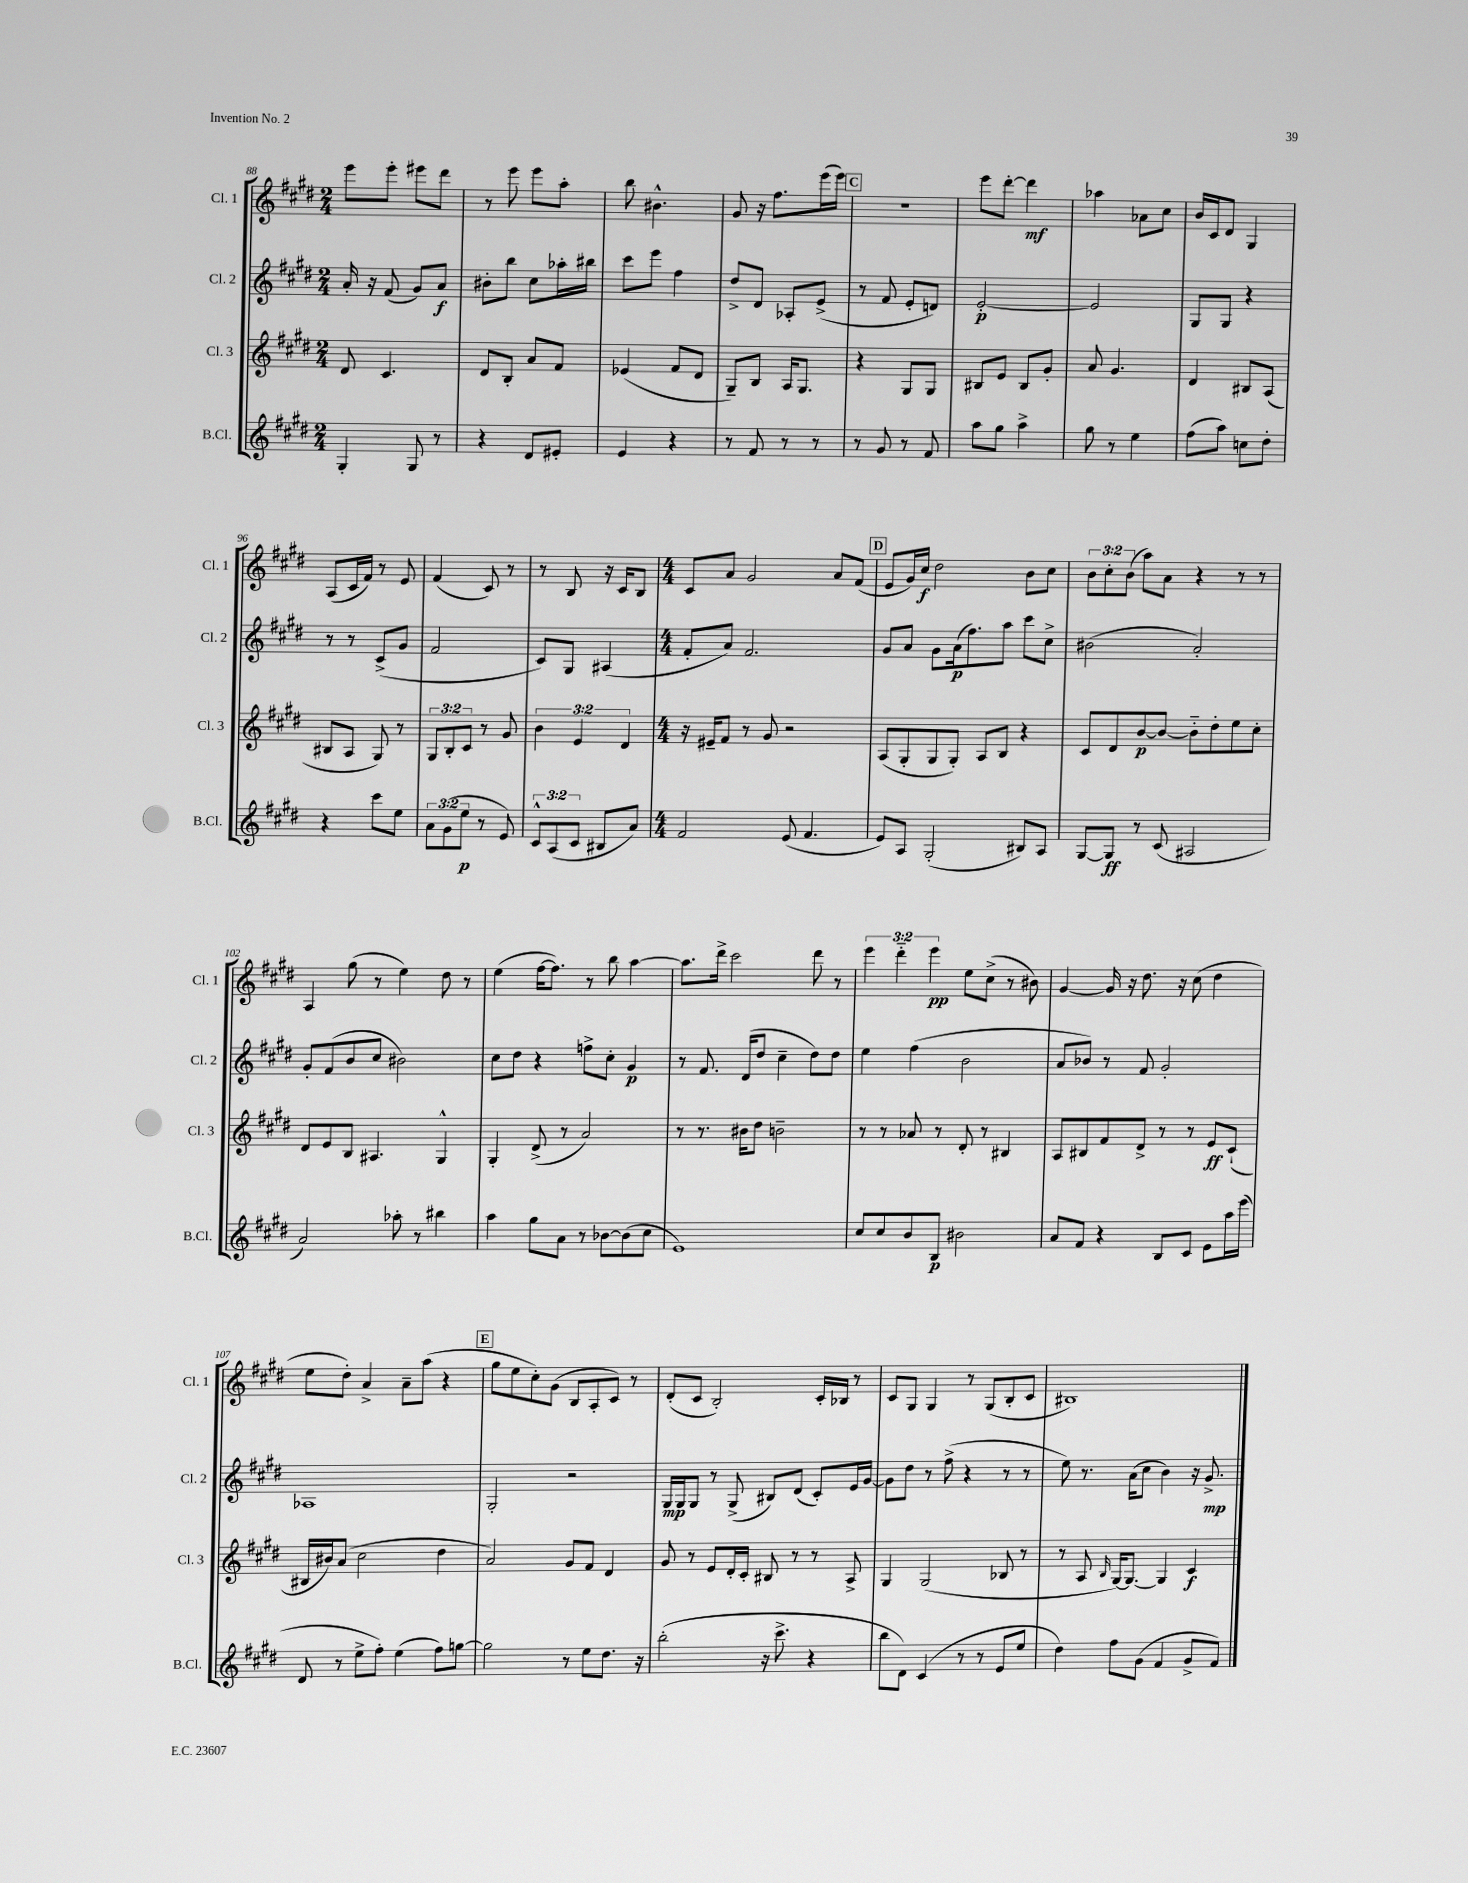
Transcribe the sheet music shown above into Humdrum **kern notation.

**kern	**dynam	**kern	**dynam	**kern	**dynam	**kern	**dynam
*part4	*part4	*part3	*part3	*part2	*part2	*part1	*part1
*staff4	*staff4	*staff3	*staff3	*staff2	*staff2	*staff1	*staff1
*I"B.Cl.	*	*I"Cl. 3	*	*I"Cl. 2	*	*I"Cl. 1	*
*I'B.Cl.	*	*I'Cl. 3	*	*I'Cl. 2	*	*I'Cl. 1	*
*clefG2	*	*clefG2	*	*clefG2	*	*clefG2	*
*k[f#c#g#d#]	*	*k[f#c#g#d#]	*	*k[f#c#g#d#]	*	*k[f#c#g#d#]	*
*M2/4	*	*M2/4	*	*M2/4	*	*M2/4	*
=88	=88	=88	=88	=88	=88	=88	=88
4G#'/	.	8d#/	.	16a'/	.	8eee\L	.
.	.	.	.	16r	.	.	.
.	.	4.c#/	.	(8f#/	.	8eee'\J	.
8G#/	.	.	.	8g#/L)	.	8eee#X\L	.
8r	.	.	.	8a/J	f	8ddd#\J	.
=89	=89	=89	=89	=89	=89	=89	=89
4r	.	8d#/L	.	8b#X'\L	.	8r	.
.	.	8B'/J	.	8bb\J	.	8eee\	.
8d#/L	.	8a/L	.	8cc#\L	.	8eee\L	.
8e#X'/J	.	8f#/J	.	16aa-X'\L	.	8aa'\J	.
.	.	.	.	16bb#X\JJ	.	.	.
=90	=90	=90	=90	=90	=90	=90	=90
4e/	.	(4e-X/	.	8ccc#\L	.	8bb\	.
.	.	.	.	8eee\J	.	4.b#X^^\	.
4r	.	8f#/L	.	4ff#\	.	.	.
.	.	8d#/J	.	.	.	.	.
=91	=91	=91	=91	=91	=91	=91	=91
8r	.	8G#~/L)	.	8dd#^/L	.	8g#/	.
8f#/	.	8B/J	.	8d#/J	.	16r	.
.	.	.	.	.	.	8.ff#\L	.
8r	.	16A/KL	.	8A-X'/L	.	.	.
.	.	8.G#/J	.	.	.	.	.
8r	.	.	.	(8e^/J	.	(16eee\L	.
.	.	.	.	.	.	16eee\JJ)	.
!!LO:REH:place=s1:t=C
=92	=92	=92	=92	=92	=92	=92	=92
8r	.	4r	.	8r	.	2r	.
8g#/	.	.	.	8f#/	.	.	.
8r	.	8G#/L	.	8e'/L	.	.	.
8f#/	.	8G#/J	.	8dn/J)	.	.	.
=93	=93	=93	=93	=93	=93	=93	=93
8aa\L	.	8B#X/L	.	[2e'/	p	8eee\L	.
8gg#\J	.	8e/J	.	.	.	[8ddd#'\J	.
4aa^\	.	8B#/L	.	.	.	4ddd#\]	mf
.	.	8g#'/J	.	.	.	.	.
=94	=94	=94	=94	=94	=94	=94	=94
8gg#\	.	8a/	.	2e/]	.	4aa-X\	.
8r	.	4.g#/	.	.	.	.	.
4ee\	.	.	.	.	.	8a-X\L	.
.	.	.	.	.	.	8cc#\J	.
=95	=95	=95	=95	=95	=95	=95	=95
(8ff#\L	.	4d#/	.	8G#/L	.	16b/LL	.
.	.	.	.	.	.	16c#/J	.
8aa\J)	.	.	.	8G#/J	.	8d#/J	.
8ccn\L	.	8B#X/L	.	4r	.	4G#/	.
8dd#'\J	.	(8A/J	.	.	.	.	.
!!LO:LB:g=z
=96	=96	=96	=96	=96	=96	=96	=96
4r	.	8B#X/L	.	8r	.	(8A/L	.
.	.	8A/J	.	8r	.	16c#/L	.
.	.	.	.	.	.	16f#/JJ)	.
8ccc#\L	.	8G#/)	.	(8c#^/L	.	8r	.
8ee\J	.	8r	.	8g#/J	.	8e/	.
=97	=97	=97	=97	=97	=97	=97	=97
12a\L	.	12G#/L	.	2f#/	.	(4f#/	.
(12g#\	.	12B'/	.	.	.	.	.
12ee\J	p	12c#/J	.	.	.	.	.
8r	.	8r	.	.	.	8c#/)	.
8e/)	.	8g#/	.	.	.	8r	.
=98	=98	=98	=98	=98	=98	=98	=98
12c#^^/L	.	6b\	.	8c#/L)	.	8r	.
(12A/	.	.	.	.	.	.	.
.	.	.	.	8G#/J	.	8B/	.
12c#/J	.	6e/	.	.	.	.	.
8B#X/L	.	.	.	(4A#X/	.	16r	.
.	.	.	.	.	.	16c#/KL	.
.	.	6d#/	.	.	.	.	.
8a/J)	.	.	.	.	.	8B/J	.
=99	=99	=99	=99	=99	=99	=99	=99
*M4/4	*	*M4/4	*	*M4/4	*	*M4/4	*
2f#/	.	16r	.	8f#'/L	.	8c#/L	.
.	.	16e#X~/KL	.	.	.	.	.
.	.	8f#/J	.	8a/J)	.	8a/J	.
.	.	8r	.	2.f#/	.	2g#/	.
.	.	8g#/	.	.	.	.	.
(8e/	.	2r	.	.	.	.	.
4.f#/	.	.	.	.	.	.	.
.	.	.	.	.	.	8a/L	.
.	.	.	.	.	.	(8f#/J	.
!!LO:REH:place=s1:t=D
=100	=100	=100	=100	=100	=100	=100	=100
8e/L)	.	(8A/L	.	8g#/L	.	8e/L	.
8A/J	.	8G#'/	.	8a/J	.	16g#/L)	.
.	.	.	.	.	.	16cc#/JJ	f
(2G#'/	.	8G#/	.	8g#\L	.	2dd#\	.
.	.	8G#'/J)	.	(16a\k	p	.	.
.	.	.	.	8.ff#\)	.	.	.
.	.	8A/L	.	.	.	.	.
.	.	8B/J	.	8aa\J	.	.	.
8B#X/L)	.	4r	.	8ccc#\L	.	8b\L	.
8A/J	.	.	.	8cc#^\J	.	8cc#\J	.
=101	=101	=101	=101	=101	=101	=101	=101
[8G#/L	.	8c#/L	.	(2b#X\	.	12b\L	.
.	.	.	.	.	.	12cc#'\	.
8G#/J]	ff	8d#/	.	.	.	.	.
.	.	.	.	.	.	(12b\J	.
8r	.	[8b/	p	.	.	8aa\L)	.
(8c#/	.	8b/J_	.	.	.	8a\J	.
2A#X/	.	8b\L]	.	2a'/)	.	4r	.
.	.	8dd#'\	.	.	.	.	.
.	.	8ee\	.	.	.	8r	.
.	.	8cc#'\J	.	.	.	8r	.
!!LO:LB:g=z
=102	=102	=102	=102	=102	=102	=102	=102
2a/)	.	8d#/L	.	8g#'/L	.	4A/	.
.	.	8e/	.	(8f#/	.	.	.
.	.	8B/J	.	8b/	.	(8gg#\	.
.	.	4.A#X/	.	8cc#/J	.	8r	.
8aa-X'\	.	.	.	2b#X\)	.	4ee\)	.
8r	.	.	.	.	.	.	.
4bb#X\	.	4G#^^/	.	.	.	8dd#\	.
.	.	.	.	.	.	8r	.
=103	=103	=103	=103	=103	=103	=103	=103
4aa\	.	4G#'/	.	8cc#\L	.	(4ee\	.
.	.	.	.	8dd#\J	.	.	.
8gg#\L	.	(8d#^/	.	4r	.	[16ff#\KL	.
.	.	.	.	.	.	8.ff#\J])	.
8a\J	.	8r	.	.	.	.	.
8r	.	2a/)	.	8ffn^\L	.	8r	.
[8b-X\L	.	.	.	8cc#'\J	.	8bb\	.
(8b-\]	.	.	.	4g#/	p	[4aa\	.
8cc#\J	.	.	.	.	.	.	.
=104	=104	=104	=104	=104	=104	=104	=104
1e)	.	8r	.	8r	.	8.aa\L]	.
.	.	8.r	.	8.f#/	.	.	.
.	.	.	.	.	.	16ddd#^\Jk	.
.	.	.	.	.	.	2ccc#\	.
.	.	16b#X\KL	.	(16d#/KL	.	.	.
.	.	8dd#\J	.	8dd#/J	.	.	.
.	.	2bn~\	.	4cc#~\	.	.	.
.	.	.	.	8dd#\L)	.	8ddd#\	.
.	.	.	.	8dd#\J	.	8r	.
=105	=105	=105	=105	=105	=105	=105	=105
8cc#/L	.	8r	.	4ee\	.	6eee\	.
8cc#/	.	8r	.	.	.	.	.
.	.	.	.	.	.	6ddd#\	.
8b/	.	8a-X/	.	(4ff#\	.	.	.
.	.	.	.	.	.	6eee\	pp
8B/J	p	8r	.	.	.	.	.
2b#X\	.	8d#'/	.	2b\	.	8ee\L	.
.	.	8r	.	.	.	(8cc#^\J	.
.	.	4B#X/	.	.	.	8r	.
.	.	.	.	.	.	8b#X\)	.
=106	=106	=106	=106	=106	=106	=106	=106
8a/L	.	8A/L	.	8a/L	.	[4g#/	.
8f#/J	.	8B#X/	.	8b-X/J)	.	.	.
4r	.	8f#/	.	8r	.	16g#/]	.
.	.	.	.	.	.	16r	.
.	.	8d#^/J	.	8f#/	.	8.dd#\	.
8B/L	.	8r	.	2g#'/	.	.	.
.	.	.	.	.	.	16r	.
8c#/J	.	8r	.	.	.	(8cc#\	.
8e\L	.	8e/L	ff	.	.	4dd#\	.
16aa\L	.	(8c#`/J	.	.	.	.	.
(16eee\JJ	.	.	.	.	.	.	.
!!LO:LB:g=z
=107	=107	=107	=107	=107	=107	=107	=107
8d#/	.	16B#X/LL	.	1A-X	.	8ee\L	.
.	.	16b#X/J)	.	.	.	.	.
8r	.	(8a/J	.	.	.	8dd#'\J)	.
8ee^\L	.	2cc#\	.	.	.	4a^/	.
8ff#'\J)	.	.	.	.	.	.	.
(4ee\	.	.	.	.	.	8a~\L	.
.	.	.	.	.	.	(8aa\J	.
8ff#\L)	.	4dd#\	.	.	.	4r	.
[8ggn\J	.	.	.	.	.	.	.
!!LO:REH:place=s1:t=E
=108	=108	=108	=108	=108	=108	=108	=108
2gg\]	.	2a/)	.	2G#'/	.	8gg#\L	.
.	.	.	.	.	.	8ee\	.
.	.	.	.	.	.	8cc#'\)	.
.	.	.	.	.	.	(8g#\J	.
8r	.	8g#/L	.	2r	.	8B/L	.
8ee\L	.	8f#/J	.	.	.	8A'/	.
8.dd#\J	.	4d#/	.	.	.	8c#/J)	.
.	.	.	.	.	.	8r	.
16r	.	.	.	.	.	.	.
=109	=109	=109	=109	=109	=109	=109	=109
(2bb'\	.	8g#/	.	16G#/LL	mp	(8d#'/L	.
.	.	.	.	16G#/J	.	.	.
.	.	8r	.	8G#/J	.	8c#/J	.
.	.	8e/L	.	8r	.	2B'/)	.
.	.	16d#'/L	.	(8G#^/	.	.	.
.	.	16c#'/JJ	.	.	.	.	.
16r	.	8B#X/	.	8B#X/L)	.	.	.
8.ccc#^\	.	.	.	.	.	.	.
.	.	8r	.	(8d#/J	.	.	.
4r	.	8r	.	8c#'/L)	.	16c#'/LL	.
.	.	.	.	.	.	16B-X/JJ	.
.	.	8A^/	.	16e/L	.	8r	.
.	.	.	.	[16g#/JJ	.	.	.
=110	=110	=110	=110	=110	=110	=110	=110
8bb\L	.	4G#/	.	8g#\L]	.	8c#/L	.
8d#\J)	.	.	.	8dd#\J	.	8G#/J	.
(4c#/	.	(2G#/	.	8r	.	4G#/	.
.	.	.	.	(8ff#^\	.	.	.
8r	.	.	.	4r	.	8r	.
8r	.	.	.	.	.	(8G#/L	.
8e/L	.	8B-X/	.	8r	.	8B'/	.
8ee/J	.	8r	.	8r	.	8c#/J	.
=111	=111	=111	=111	=111	=111	=111	=111
4dd#\)	.	8r	.	8ee\)	.	1B#X)	.
.	.	8A/	.	8.r	.	.	.
.	.	16qqB/	.	.	.	.	.
8ff#\L	.	[16G#/KL)	.	.	.	.	.
.	.	8.G#/J_	.	(16a\KL	.	.	.
(8g#\J	.	.	.	8cc#\J	.	.	.
4f#/	.	4G#/]	.	4b\)	.	.	.
8g#^/L	.	4c#/	f	16r	.	.	.
.	.	.	.	8.g#^/	mp	.	.
8f#/J)	.	.	.	.	.	.	.
==	==	==	==	==	==	==	==
*-	*-	*-	*-	*-	*-	*-	*-
